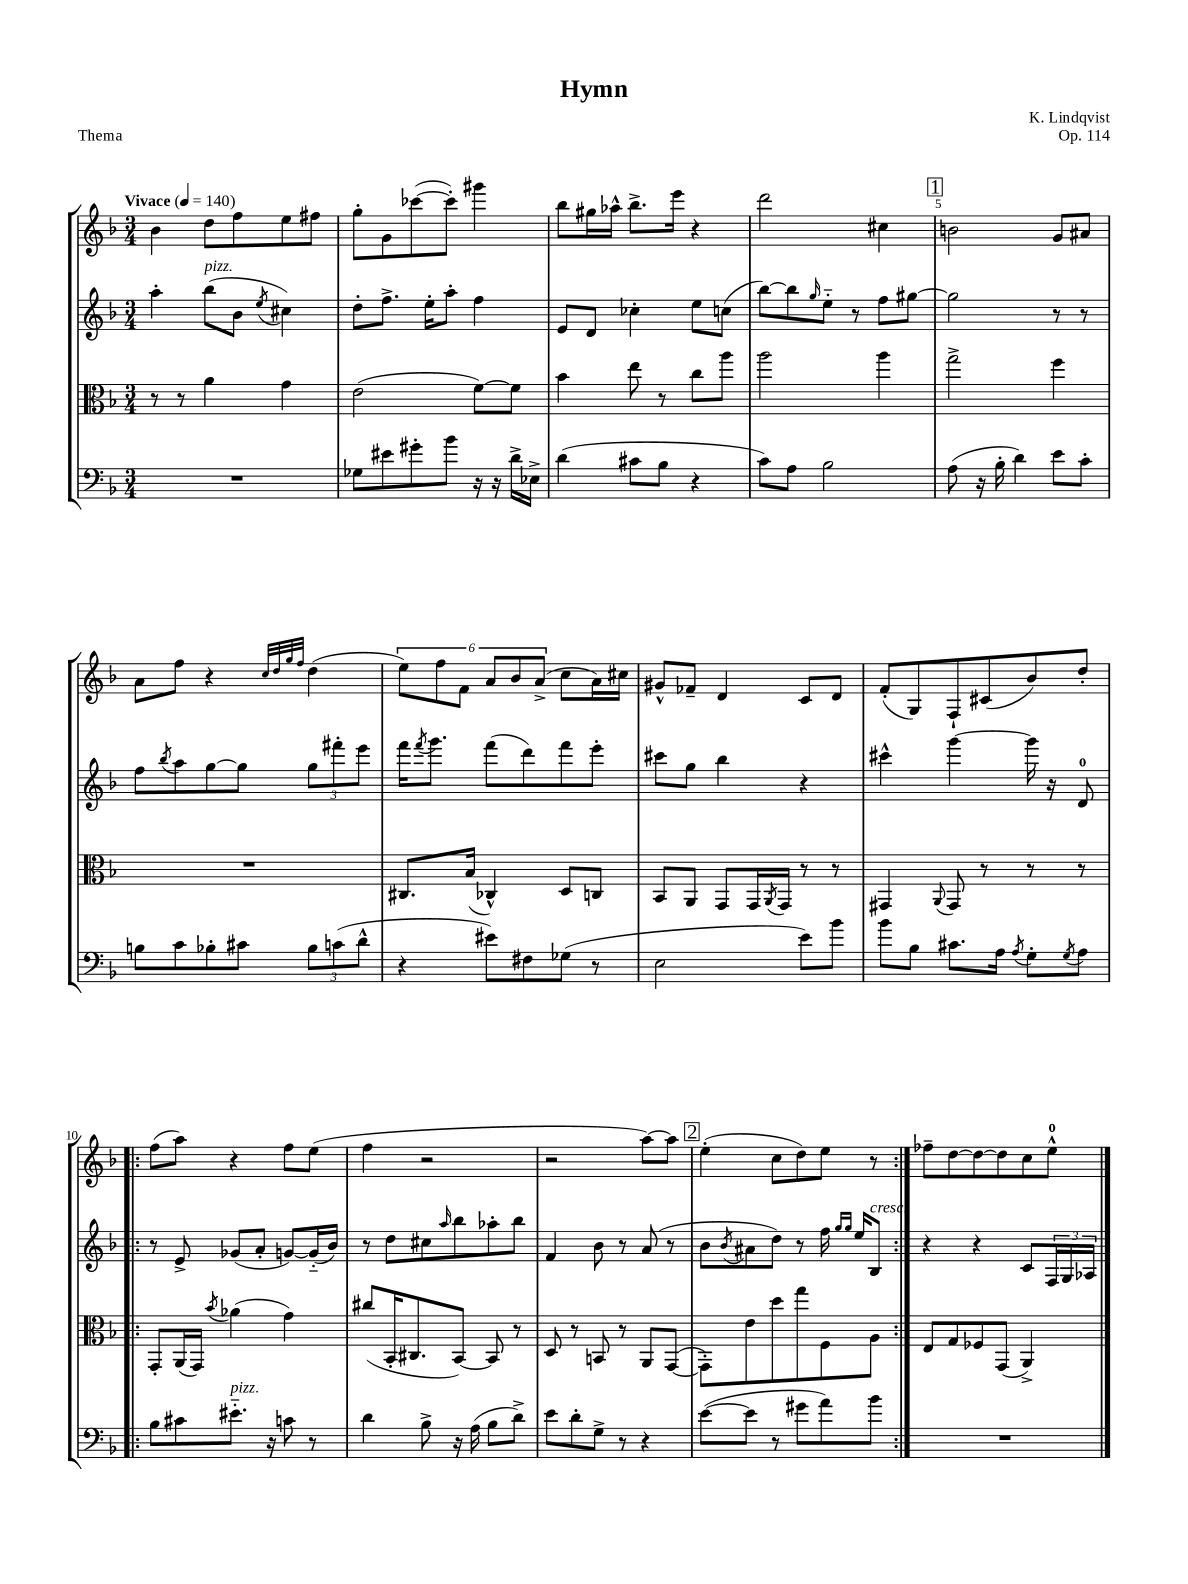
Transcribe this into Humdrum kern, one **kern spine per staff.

**kern	**kern	**kern	**kern
*staff4	*staff3	*staff2	*staff1
*clefF4	*clefC3	*clefG2	*clefG2
*k[b-]	*k[b-]	*k[b-]	*k[b-]
*M3/4	*M3/4	*M3/4	*M3/4
*MM140	*MM140	*MM140	*MM140
2.r	8r	4aa'	4b-
.	8r	.	.
.	4a	(8bb-	8dd
.	.	8b-	8ff
.	.	8qee	.
.	4g	4cc#)	8ee
.	.	.	8ff#
=	=	=	=
8G-	(2e	8dd'	8gg'
8e#	.	8.ff^	8g
8g#'	.	.	([8ccc-
.	.	16ee'	.
8b-	.	8aa'	8ccc-'])
16r	[8f)	4ff	4ggg#
16r	.	.	.
16d^	8f]	.	.
16E-^	.	.	.
=	=	=	=
(4d	4b-	8e	8bb-
.	.	8d	16gg#
.	.	.	16aa-^^
8c#	8ee	4cc-'	8.bb-^
8B-	8r	.	.
.	.	.	16eee
4r	8cc	8ee	4r
.	8aa	(8cc	.
=	=	=	=
8c)	2aa	[8bb-)	2ddd
8A	.	8bb-]	.
.	.	16qqgg	.
2B-	.	8ee'~	.
.	.	8r	.
.	4aa	8ff	4cc#
.	.	[8gg#	.
=	=	=	=
(8A	2gg^	2gg#]	2b
16r	.	.	.
16B-'	.	.	.
4d)	.	.	.
8e	4ff	8r	8g
8c'	.	8r	8a#
=	=	=	=
8B	2.r	8ff	8a
.	.	8qbb-	.
8c	.	8aa	8ff
8B-'	.	[8gg	4r
8c#	.	8gg]	.
.	.	.	32qqcc
.	.	.	32qqdd
.	.	.	32qqgg
.	.	.	32qqff
12B-	.	12gg	(4dd
(12c	.	12fff#'	.
12d^^	.	12eee	.
=	=	=	=
4r	8.C#	16fff	12ee)
.	.	8qfff	.
.	.	8.ggg	.
.	.	.	12ff
.	.	.	12f
.	(16B-	.	.
8e#)	4C-^^)	(8fff	12a
.	.	.	12b-
8F#	.	8ddd)	.
.	.	.	(12a^
(8G-	8D	8fff	8cc
8r	8C	8eee'	16a)
.	.	.	16cc#
=	=	=	=
2E	8BB-	8ccc#	8g#^^
.	8AA	8gg	8f-~
.	8GG	4bb-	4d
.	16GG	.	.
.	8qAA	.	.
.	16GG	.	.
8e)	8r	4r	8c
8b-	8r	.	8d
=	=	=	=
8b-	4GG#	4ccc#^^	(8f'
8B-	.	.	8G)
.	8qqAA	.	.
8.c#	8GG#	[4ggg	8F`
.	8r	.	(8c#
16A	.	.	.
8qA	.	.	.
8G'	8r	16ggg]	8b-)
.	.	16r	.
8qG	.	.	.
8A	8r	8d	8dd'
=!|:	=!|:	=!|:	=!|:
8B-	8GG'	8r	(8ff
8c#	(16AA	8e^	8aa)
.	16GG)	.	.
.	8qb-	.	.
8.e#'~	(4a-	(8g-	4r
.	.	8a'	.
16r	.	.	.
8c	4g)	[8g)	8ff
8r	.	(16g'~]	(8ee
.	.	16b-)	.
=	=	=	=
4d	(8cc#	8r	4ff
.	16BB-'	8dd	.
.	8.C#	.	.
8B-^	.	8cc#	2r
.	.	16qqaa	.
16r	[8BB-)	8bb-	.
(16A	.	.	.
8B-	8BB-]	8aa-'	.
8d^)	8r	8bb-	.
=	=	=	=
8e	8D	4f	2r
8d'	8r	.	.
8G^	8BB	8b-	.
8r	8r	8r	.
4r	8AA	(8a	[8aa)
.	([8GG	8r	8aa]
=	=	=	=
([8e	8GG'])	8b-	(4ee'
.	.	8qb-	.
8e]	8e	8a#	.
8r	8dd	8dd)	8cc
8g#	8gg	8r	8dd)
8a)	8F	16ff	8ee
.	.	16qqgg	.
.	.	16qqgg	.
.	.	16ee	.
8b-	8A	8B-	8r
=:|!	=:|!	=:|!	=:|!
2.r	8E	4r	8ff-~
.	8G	.	[8dd
.	8F-	4r	8dd_
.	(8GG	.	8dd]
.	4AA^)	8c	8cc
.	.	24F	8ee^^
.	.	24G	.
.	.	24A-	.
==	==	==	==
*-	*-	*-	*-
